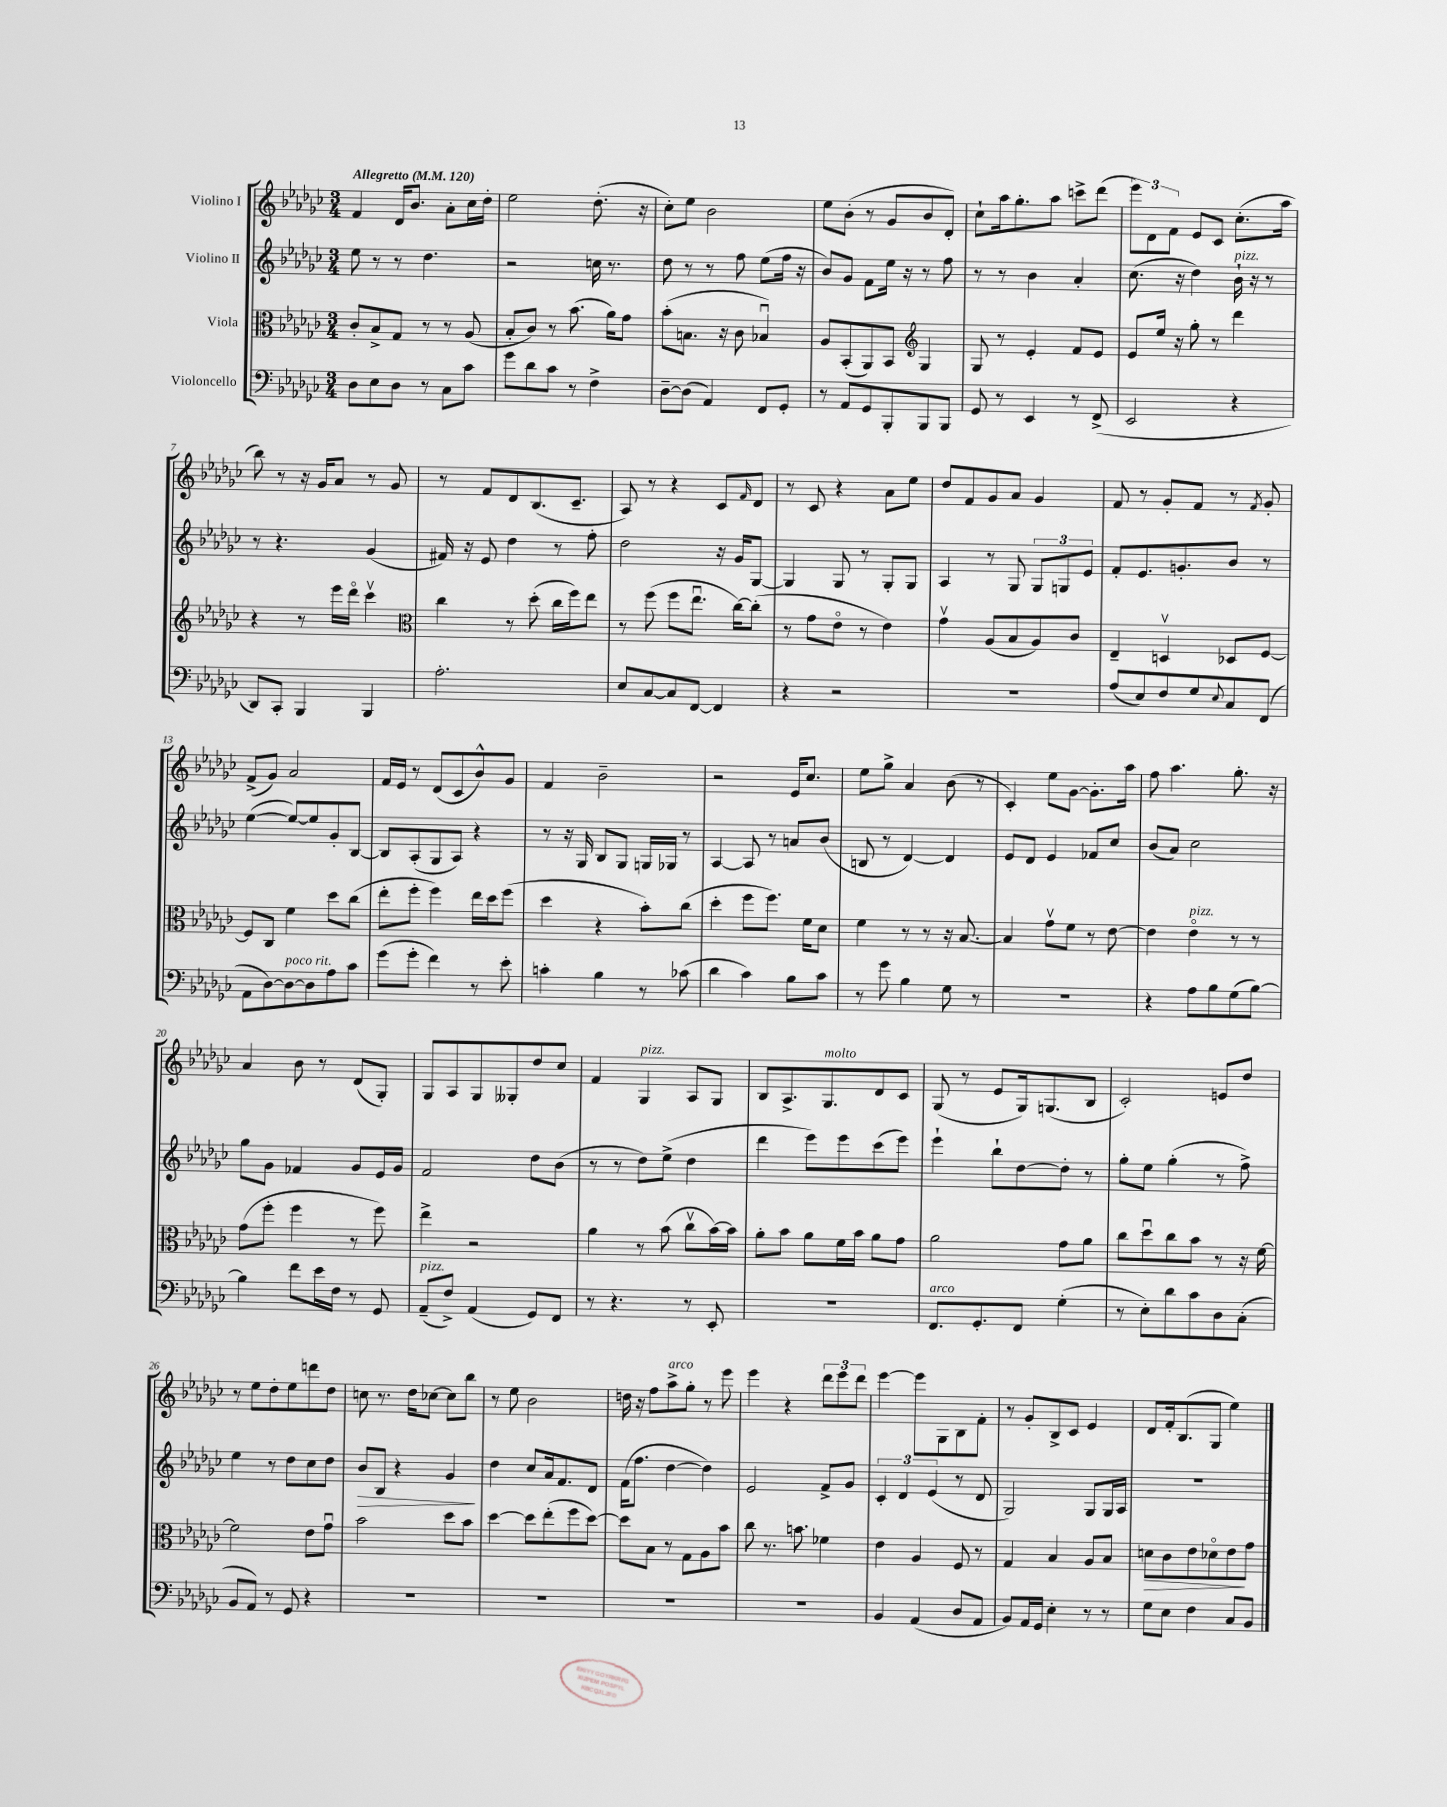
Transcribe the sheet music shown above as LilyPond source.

<<
\new StaffGroup <<
\new Staff = "s0" \with { instrumentName = "Violino I" } {
    \clef treble \key ges \major \numericTimeSignature \time 3/4 \tempo "Allegretto" 4 = 120
    f'4 des'16 bes'8. aes'8-. ces''16 des''16-. |
    ees''2 des''8.-.( r16 |
    ces''8-.) ees''8 bes'2 |
    ees''8 bes'8-.( r8 ges'8 bes'8 des'8-.) |
    ces''8-! aes''16 ges''8.-. aes''8 c'''8-> des'''8( |
    \tuplet 3/2 { ees'''8) des'8 f'8 } ees'8 ces'8 ces''8.-.( aes''16 |
    bes''8) r8 r16 ges'16 aes'8 r8 ges'8 |
    r8 f'8 des'8 bes8.( ces'8.-- |
    aes8) r8 r4 ces'8 \grace { f'16 } des'8 |
    r8 ces'8 r4 aes'8 ees''8 |
    des''8 f'8 ges'8 aes'8 ges'4 |
    f'8 r8 ges'8-. f'8 r8 \acciaccatura { f'8 } ges'8-. |
    f'8->( ges'8) aes'2 |
    f'16 ees'16 r8 des'8( ces'8 bes'8-^) ges'8 |
    f'4 bes'2-- |
    r2 ees'16 ces''8. |
    ees''8 ges''8-> aes'4 bes'8( r8 |
    ces'4-.) ees''8 ges'8~ ges'8.-. aes''16 |
    f''8 aes''4. ges''8.-. r16 |
    aes'4 bes'8 r8 des'8( ges8-.) |
    ges8 aes8 ges8 geses8-. des''8 ces''8 |
    f'4 ges4^\markup { \italic "pizz." } aes8 ges8 |
    bes8 aes8.-> ges8.^\markup { \italic "molto" } des'8 ces'8 |
    ges8( r8 ees'8 ges16) g8.( bes8 |
    ces'2-.) e'8 des''8 |
    r8 ees''8 des''8-. ees''8 d'''8 des''8 |
    c''8 r8. des''16 ces''8~ ces''8 bes''8 |
    r8 ees''8 bes'2 |
    d''16 r16 f''8 aes''8->^\markup { \italic "arco" } ges''8-. r8 ees'''8 |
    ees'''4 r4 \tuplet 3/2 { des'''8 ees'''8 des'''8 } |
    ees'''4~ ees'''8 ges8 bes8 f'8-. |
    r8 ges'8-. bes8-> ces'8 ees'4 |
    des'8 f'16-. bes8.( ges8 ees''4) \bar "|." |
}
\new Staff = "s1" \with { instrumentName = "Violino II" } {
    \clef treble \key ges \major \numericTimeSignature \time 3/4
    ees''8 r8 r8 des''4. |
    r2 c''16 r8. |
    des''8 r8 r8 f''8 ees''8( f''16 r16 |
    bes'8) ges'8 f'8 ees''16 r16 r8 f''8 |
    r8 r8 bes'4 aes'4-. |
    ces''8.( r16 des''4) bes'16-!^\markup { \italic "pizz." } r16 r8 |
    r8 r4. ges'4( |
    fis'16) r16 ees'8 des''4 r8 f''8-. |
    des''2 r16 ges'16 ges8~ |
    ges4 ges8 r8 ges8-. ges8 |
    aes4 r8 ges8 \tuplet 3/2 { ges8 g8 ees'8 } |
    f'8-. ees'8. g'8.-. bes'8 r8 |
    ees''4~( ees''8~) ees''8 ges'8-. bes8~ |
    bes8 aes8-.( ges8 aes8) r4 |
    r8 r16 ges16 bes8 ges8 g16 ges16 r8 |
    aes4~ aes8 r8 a'8 bes'8( |
    b8 r8 des'4~) des'4 |
    ees'8 des'8 ees'4 fes'8 ces''8 |
    bes'8( aes'8) ces''2 |
    ges''8 ges'8 fes'4 ges'8 ees'16 ges'16 |
    f'2 des''8 bes'8( |
    r8 r8 des''8) ees''8->( des''4 |
    des'''4 ees'''8) ees'''8 ces'''8( ees'''8) |
    ees'''4-! bes''8-! des''8~ des''8-. r8 |
    ges''8-. ees''8 ges''4-.( r8 f''8->) |
    ees''4 r8 des''8 ces''8 des''8 |
    bes'8\> bes8 r4 ges'4\! |
    des''4 ces''8 aes'16 f'8. des'8 |
    f'16( f''8. des''4~ des''4) |
    ees'2 f'8-> ges'8 |
    \tuplet 3/2 { ces'4-. des'4 ees'4( } r8 des'8 |
    ges2) ges8 ges16 aes16 |
    R2. \bar "|." |
}
\new Staff = "s2" \with { instrumentName = "Viola" } {
    \clef alto \key ges \major \numericTimeSignature \time 3/4
    ces'8-. bes8-> ges8 r8 r8 aes8( |
    bes8-. ces'8) r8 bes'8.( aes'16) ges'8 |
    bes'8-.( b8. r16 ces'8 bes4\downbow) |
    aes8 bes,8-.( aes,8) bes,8 \clef treble ges4 |
    ges8 r8 ees'4-. f'8 ees'8 |
    ees'8 ees''16 r16 ges''8-. r8 des'''4 |
    r4 r8 ees'''16 des'''16\flageolet ces'''4\upbow |
    \clef alto ces''4 r8 des''8-.( ces''16 f''16) ees''8 |
    r8 f''8( f''8 ees''8.\downbow ces''16~) ces''8-.( |
    r8 ges'8 ees'8\flageolet r8 ees'4) |
    ges'4\upbow aes8( bes8 aes8) ces'8 |
    ees4-- d4\upbow des8 f8~ |
    f8 ces8 f'4 des''8 ces''8( |
    ees''8-. f''8-. f''4) ees''16 des''16 f''8( |
    des''4 r4 bes'8-.) ces''8( |
    des''4-. f''8 f''8.) f'16 des'8 |
    f'4 r8 r8 r16 bes8.~ |
    bes4 ges'8\upbow f'8 r8 ees'8~ |
    ees'4 ees'4\flageolet^\markup { \italic "pizz." } r8 r8 |
    ges'8( f''8-. f''4 r8 f''8) |
    ees''4-> r2 |
    aes'4 r8 bes'8( ces''8\upbow bes'16~) bes'16 |
    aes'8-. bes'8 aes'8 f'16 bes'16 aes'8 ges'8 |
    aes'2 ges'8 aes'8 |
    ces''8 des''8\downbow ces''8 bes'8 r8 r16 f'16~ |
    f'2 ees'8 ges'8\downbow |
    bes'2 des''8 bes'8 |
    des''4~ des''8 ees''8-.( f''8 des''8~) |
    des''8 bes8 r8 ges8 aes8 bes'8 |
    ces''8 r8. b'8. fes'4 |
    ees'4 aes4 f8 r8 |
    ges4 bes4 aes8 bes8 |
    d'8\> ces'8 ees'8 des'8\flageolet ees'8\! ges'8 \bar "|." |
}
\new Staff = "s3" \with { instrumentName = "Violoncello" } {
    \clef bass \key ges \major \numericTimeSignature \time 3/4
    des8 ees8 des8 r8 ces8 ces'8 |
    ges'8 des'8 ces'8 r8 f4-> |
    des8~-- des8( aes,4) f,8 ges,8-. |
    r8 aes,8 ges,8 bes,,8-. bes,,8 bes,,8 |
    ges,8 r8 ees,4 r8 f,8->( |
    ees,2 r4 |
    des,8) ces,8-. bes,,4 bes,,4 |
    aes2.-. |
    ees8 ces8~ ces8 f,8~ f,4 |
    r4 r2 |
    R2. |
    aes8( ees8) f8 ges8 \appoggiatura { ees8 } ces8 f,8( |
    aes,8 des8~) des8~^\markup { \italic "poco rit." } des8 aes8 ces'8 |
    ges'8( ges'8-. f'4) r8 ees'8-. |
    c'4-. bes4 r8 ces'8( |
    des'4 ces'4) bes8 ces'8 |
    r8 ges'8 bes4 ges8 r8 |
    R2. |
    r4 aes8 bes8 ges8( bes8~) |
    bes4 f'8 ees'16 f16 r8 ges,8 |
    aes,8--^\markup { \italic "pizz." }( f8->) aes,4( ges,8) f,8 |
    r8 r4. r8 ees,8-. |
    R2. |
    f,8.^\markup { \italic "arco" } ges,8.-. f,8 ges4-.( |
    r8 ees8-.) des'8 ces'8 des8 ces8-.( |
    bes,8 aes,8) r8 ges,8 r4 |
    R2. |
    R2. |
    R2. |
    R2. |
    bes,4 aes,4( des8 aes,8 |
    bes,8) aes,16 ges,16 ees4-. r8 r8 |
    ges8 ees8 f4 ces8 bes,8 \bar "|." |
}
>>
>>
